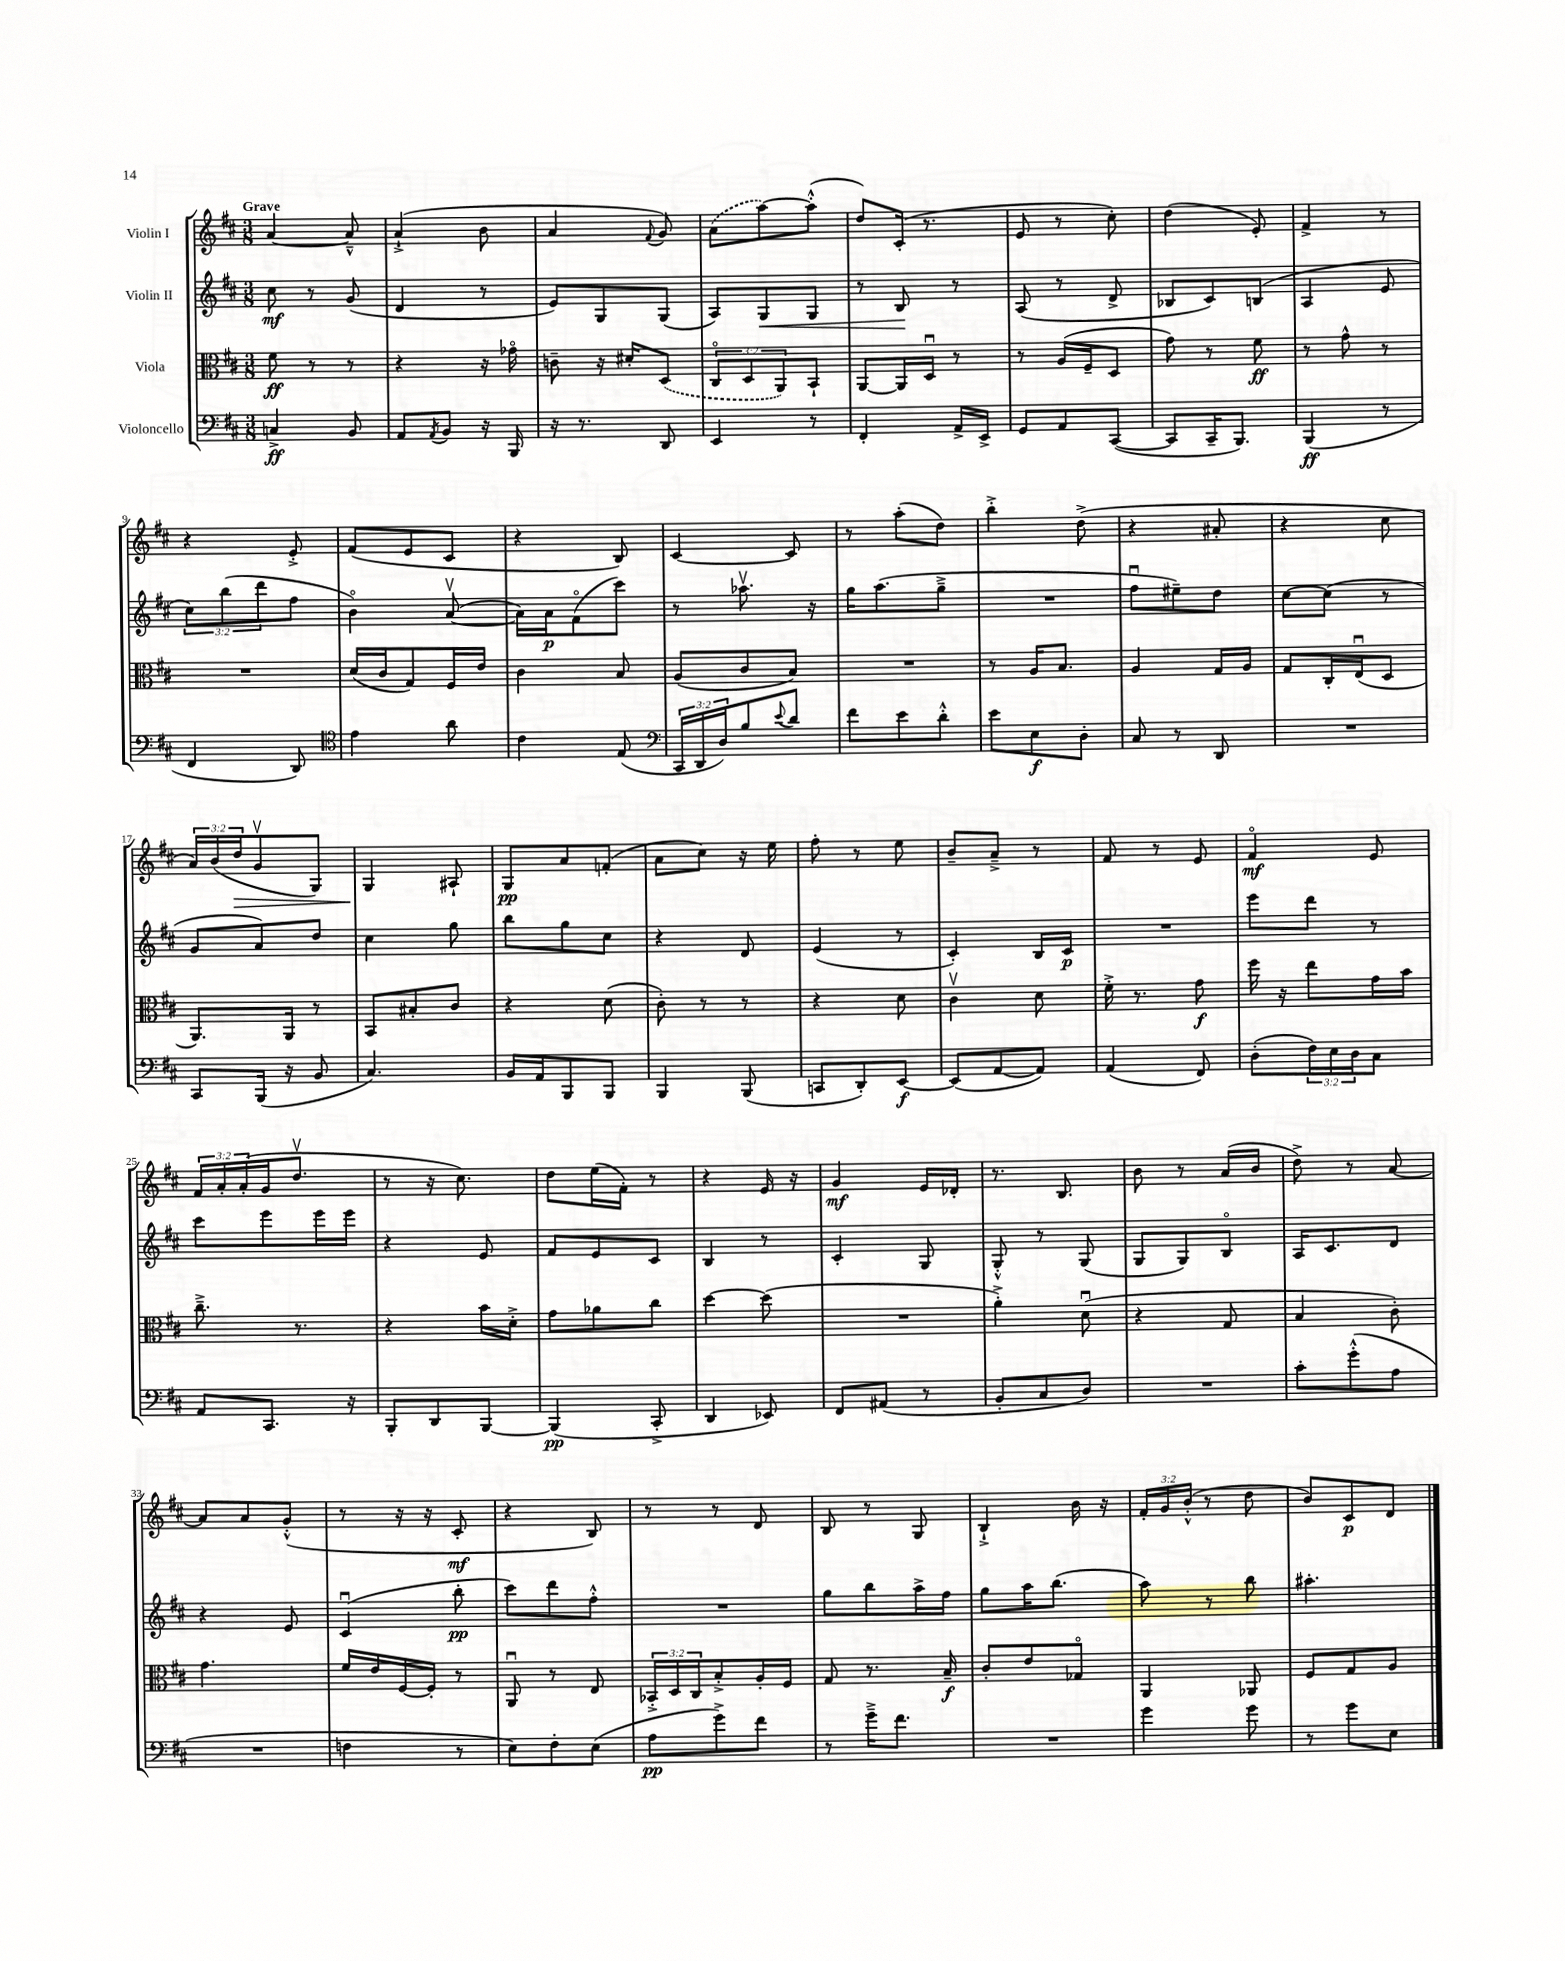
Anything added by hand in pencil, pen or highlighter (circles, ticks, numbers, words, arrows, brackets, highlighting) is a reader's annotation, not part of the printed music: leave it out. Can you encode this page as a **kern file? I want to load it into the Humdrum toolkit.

**kern	**kern	**kern	**kern
*staff4	*staff3	*staff2	*staff1
*clefF4	*clefC3	*clefG2	*clefG2
*k[f#c#]	*k[f#c#]	*k[f#c#]	*k[f#c#]
*M3/8	*M3/8	*M3/8	*M3/8
4C^	8f#	8cc#	[4a
.	8r	8r	.
8BB	8r	(8g	8a~^^]
=	=	=	=
8AA	4r	4d	(4a`^
8qAA	.	.	.
8BB	.	.	.
16r	16r	8r	8b
16BBB	16g-o	.	.
=	=	=	=
16r	8c~	8e)	4a
8.r	.	.	.
.	16r	8G	.
.	16d#'	.	.
.	.	.	8qqf#
8DD	(8D	(8G	8g)
=	=	=	=
4EE	12C#o	8A)	(8a
.	12D	.	.
.	.	8G	[8aa)
.	12AA)	.	.
8r	8BB`	8G	(8aa'^^]
=	=	=	=
4FF#'	[8AA	8r	8dd)
.	16AA]	8B	(16c#'
.	16Du	.	8.r
16AA^	8r	8r	.
16EE^	.	.	.
=	=	=	=
8GG	8r	(8A	8e
8AA	(16A	8r	8r
.	16F#~	.	.
([8CC#	8D	8d^	8cc#')
=	=	=	=
8CC#]	8g)	8B-	(4dd
16CC#~	8r	8c#)	.
8.BBB)	.	.	.
.	8f#	(8B	8e')
=	=	=	=
(4BBB	8r	4A	4f#^
.	8g^^	.	.
8r	8r	8e	8r
=	=	=	=
4FF#	4.r	12cc#)	4r
.	.	(12bb	.
.	.	12ddd	.
8DD)	.	8ff#	8e'^
=	=	=	=
*clefC4	*	*	*
4e	(16d	4bo)	(8f#
.	16c#	.	.
.	8G)	.	8e
8a	16F#	([8av	8c#
.	16e	.	.
=	=	=	=
4c#	4c#	16a])	4r
.	.	16a	.
.	.	(8f#o	.
(8E	8B	8ccc#)	8B)
=	=	=	=
*clefF4	*	*	*
24CC#	(8A	8r	[4c#
24DD	.	.	.
24D)	.	.	.
8B	8c#	8.aa-v	.
8qqe	.	.	.
8d	8B)	.	8c#]
.	.	16r	.
=	=	=	=
8f#	4.r	16gg	8r
.	.	(8.aa	.
8e	.	.	(8aa'
8d'^^	.	8gg~^	8dd)
=	=	=	=
8e	8r	4.r	4bb'^
8E	16A	.	.
.	8.B	.	.
8D'	.	.	(8dd^
=	=	=	=
8C#	4A	8ff#u	4r
8r	.	8ee#~)	.
8DD	16G	8dd	8a#'
.	16A	.	.
=	=	=	=
4.r	8G	[8cc#	4r
.	16C#'	(8cc#]	.
.	(16Eu	.	.
.	8D	8r	8cc#
=	=	=	=
8CC#	8.AA)	8g	24a)
.	.	.	(24b
.	.	.	24dd
(16BBB	.	8a)	8gv
16r	16AA	.	.
8BB	8r	8dd	8G)
=	=	=	=
4.C#)	8BB	4cc#	4G
.	8B#'	.	.
.	8c#	8gg	8A#`
=	=	=	=
16BB	4r	8bb	8G
16AA	.	.	.
8BBB	.	8gg	8a
8BBB	(8d	8cc#	(8f'
=	=	=	=
4BBB	8c#')	4r	8a
.	8r	.	8cc#)
(8BBB	8r	8d	16r
.	.	.	16ee
=	=	=	=
8CC	4r	(4e	8ff#'
8DD')	.	.	8r
[8EE	8d	8r	8ee
=	=	=	=
(8EE]	4c#v	4c#')	8b~
[8AA	.	.	8a~^
8AA])	8d	16B	8r
.	.	16c#	.
=	=	=	=
(4AA	16f#'^	4.r	8f#
.	8.r	.	.
.	.	.	8r
8FF#)	8g	.	8e
=	=	=	=
(8D'	16ff#	8eee	4f#o
.	16r	.	.
24F#)	8ee	8ddd	.
24E	.	.	.
24D	.	.	.
8C#	16g	8r	8e
.	16b	.	.
=	=	=	=
8AA	8.cc#~^	8ccc#	24f#
.	.	.	24a'
.	.	.	(24a'
8.CC#	.	8eee	16g
.	8.r	.	8.ddv
.	.	16eee	.
16r	.	16eee	.
=	=	=	=
8BBB'	4r	4r	8r
8DD	.	.	16r
.	.	.	8.cc#)
[8BBB	16b	8e	.
.	16d'^	.	.
=	=	=	=
(4BBB]	8g	8f#	8dd
.	8a-	8e	(16ee
.	.	.	16f#')
8CC#'^	8cc#	8c#	8r
=	=	=	=
4DD	[4dd	4B	4r
8EE-)	(8dd]	8r	16e
.	.	.	16r
=	=	=	=
8FF#	4.r	4c#'	4g
(8AA#	.	.	.
8r	.	8G	16e
.	.	.	16d-'
=	=	=	=
8BB'	4a'^)	8G'^^	8.r
8C#	.	8r	.
.	.	.	8.B
8D)	(8du	(8G	.
=	=	=	=
4.r	4r	8G	8b
.	.	8G)	8r
.	8G	8Bo	(16a
.	.	.	16b
=	=	=	=
8c#'	4B	16A	8dd^)
.	.	8.c#	.
(8g'^^	.	.	8r
8A	8c#')	8d	[8a
=	=	=	=
4.r	4.g	4r	8a]
.	.	.	8a
.	.	8e	(8g'^^
=	=	=	=
4F	16f#	(4c#u	8r
.	16e	.	.
.	[16F#	.	16r
.	16F#']	.	16r
8r	8r	8bb'	8c#'
=	=	=	=
8E)	8AAu	8ccc#)	4r
8F#'	8r	8ddd	.
(8E	8E	8ff#'^^	8B)
=	=	=	=
8A	24BB-'^	4.r	8r
.	24D	.	.
.	24C#	.	.
8g^)	8B'^	.	8r
8f#	16A'	.	8d
.	16F#	.	.
=	=	=	=
8r	8G	8gg	8B
16g~^	8.r	8bb	8r
8.f#	.	.	.
.	.	16aa^	8G
.	16B~	16ff#	.
=	=	=	=
4.r	8c#'	8gg	4B`^
.	8e	16aa	.
.	.	(8.bb	.
.	8G-o	.	16b
.	.	.	16r
=	=	=	=
4g	4AA	8aa)	24f#'
.	.	.	24g
.	.	.	(24b'^^
.	.	8r	8r
8g	8AA-	8bb	8dd
=	=	=	=
8r	8F#	4.aa#'	8b)
8g	8G	.	8c#
8E	8A	.	8d
==	==	==	==
*-	*-	*-	*-
